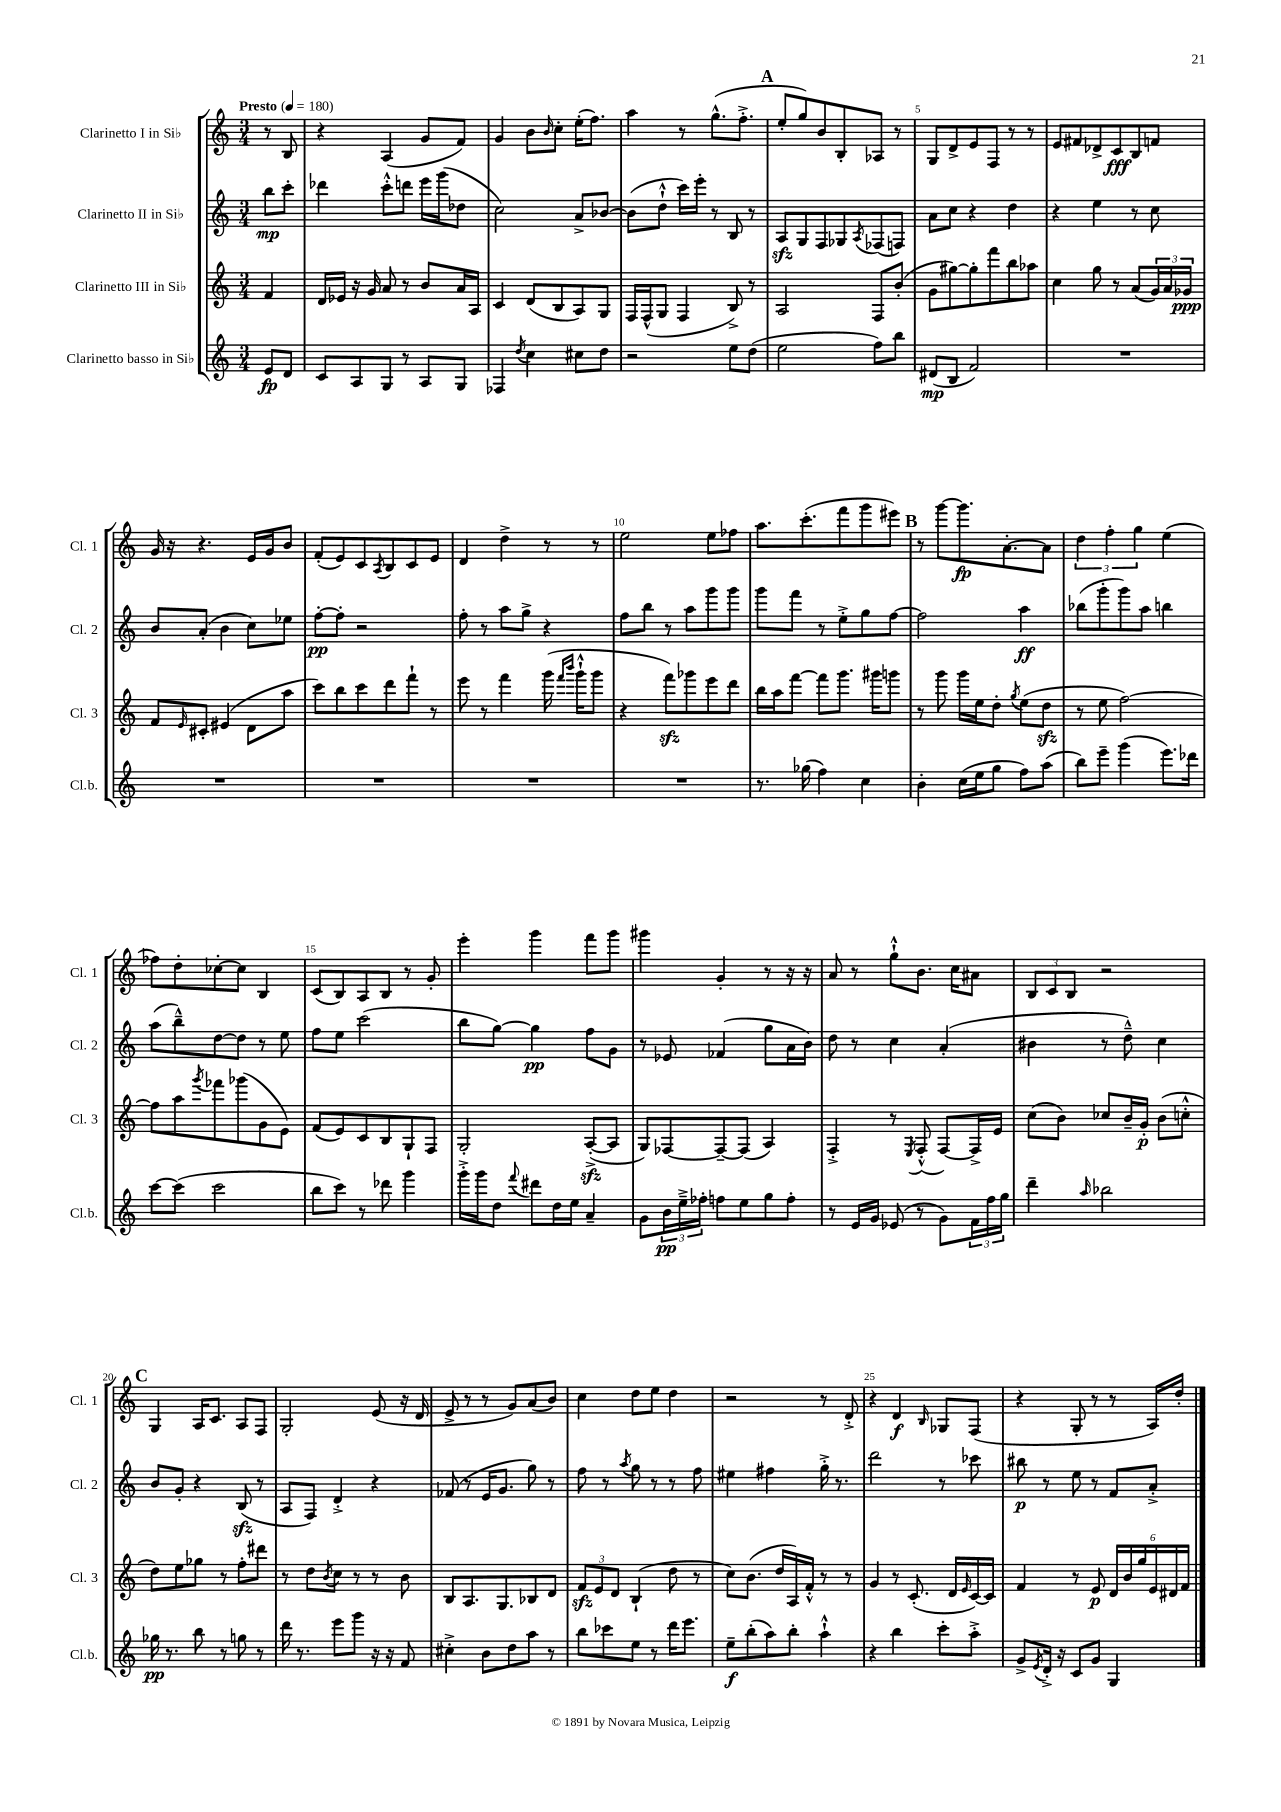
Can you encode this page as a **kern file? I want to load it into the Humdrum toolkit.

**kern	**kern	**kern	**kern
*staff4	*staff3	*staff2	*staff1
*clefG2	*clefG2	*clefG2	*clefG2
*k[]	*k[]	*k[]	*k[]
*M3/4	*M3/4	*M3/4	*M3/4
*MM180	*MM180	*MM180	*MM180
8e	4f	8bb	8r
8d	.	8ccc'	8B
=	=	=	=
8c	16d	4ddd-	4r
.	16e-	.	.
8A	16r	.	.
.	16g	.	.
8G	8a	8ccc'^^	(4A
8r	8r	8ddd	.
8A	8b	16eee	8g
.	.	(16ggg	.
8G	16a	8dd-	8f)
.	16A	.	.
=	=	=	=
4F-	4c	2cc)	4g
8qdd	.	.	.
4cc	(8d	.	8b
.	.	.	16qqb
.	8B	.	8cc'
8cc#	8A)	8a^	(16ee'
.	.	.	8.ff)
8dd	8G	[8b-	.
=	=	=	=
2r	16F	(8b-]	4aa
.	(16F^^	.	.
.	8G	8dd`^^	.
.	4F	16ccc)	8r
.	.	16eee'	.
.	.	8r	(8.gg^^
8ee	8B^)	8B	.
.	.	.	8.ff'^
(8dd	8r	8r	.
=	=	=	=
2ee	2A	8A	8ee'
.	.	8G	8gg)
.	.	8F	8b
.	.	8G-	8B'
.	.	8qA	.
8ff)	8F	(8F-	8A-
8bb	(8b'	8F)	8r
=	=	=	=
(8d#	8g	8a	8G
8B	[8gg#)	8cc	8d^
2f)	8gg#']	4r	8e
.	8fff	.	8F
.	8bb	4dd	8r
.	8aa-	.	8r
=	=	=	=
2.r	4cc	4r	8e
.	.	.	8f#
.	8gg	4ee	8d-^
.	8r	.	8c
.	(8a	8r	8B
.	24g)	8cc	8f
.	24a	.	.
.	24g-	.	.
=	=	=	=
2.r	8f	8b	16g
.	.	.	16r
.	16qqe	.	.
.	8c#'	(8a'	4.r
.	(4e#	4b	.
.	8d	8cc)	16e
.	.	.	16g
.	8aa	8ee-	8b
=	=	=	=
2.r	8ccc)	[8ff'	(8f'
.	8bb	8ff']	8e)
.	8ccc	2r	8c
.	.	.	8qA
.	8ddd	.	8B
.	8fff`	.	8c
.	8r	.	8e
=	=	=	=
2.r	8eee	8ff'	4d
.	8r	8r	.
.	4fff	8aa	4dd^
.	.	8gg^	.
.	(16ggg	4r	8r
.	16qqfff	.	.
.	16qqbbb	.	.
.	16ggg`^^	.	.
.	8ggg	.	8r
=	=	=	=
2.r	4r	8ff	2ee
.	.	8bb	.
.	8fff)	8r	.
.	8ggg-	8aa	.
.	8eee	8ggg	8ee
.	8ddd	8ggg	8ff-
=	=	=	=
8.r	16bb	8ggg	8.aa
.	16aa	.	.
.	[8fff	8fff	.
(16gg-	.	.	(8.ccc'
4ff)	8fff]	8r	.
.	8.ggg	8ee'^	8fff
4cc	.	8gg	8ggg
.	16ggg#	.	.
.	8ggg	[8ff	8eee#)
=	=	=	=
4b'	8r	2ff]	8r
.	8ggg	.	[8ggg
(16cc	16ggg	.	8.ggg]
16ee	16ee	.	.
8gg	8dd'	.	.
.	.	.	[8.a'
.	8qgg	.	.
8ff)	(8ee	4aa	.
(8aa	8dd	.	8a]
=	=	=	=
8bb)	8r	(8bb-	6dd
8eee~	8ee	8ggg'	.
.	.	.	6ff'
(4ggg	[2ff)	8ggg)	.
.	.	.	6gg
.	.	8aa	.
8.eee)	.	4bb	(4ee
16ddd-	.	.	.
=	=	=	=
[8ccc	8ff]	(8aa	8ff-)
(8ccc]	8aa	8bb~^^)	8dd'
.	8qggg	.	.
2ccc	8fff-	[8dd	[8cc-'
.	(8ggg-	8dd]	8cc-]
.	8g	8r	4B
.	8e)	8ee	.
=	=	=	=
8bb	(8f	8ff	(8c
8ccc)	8e)	8ee	8B)
8r	8c	(2ccc	8A
8ddd-	8B	.	8B
4ggg	8G`	.	8r
.	8F	.	8g'
=	=	=	=
16ggg'^	2G'	8bb	4eee'
16ggg	.	.	.
8dd	.	[8gg)	.
8qqfff	.	.	.
8ddd#	.	4gg]	4ggg
16dd	.	.	.
16ee	.	.	.
4a~	([8A'^	8ff	8fff
.	8A]	8g	8ggg
=	=	=	=
8g	8G)	8r	4ggg#
24b	[8F-	8e-	.
24ee~^	.	.	.
24ff-'	.	.	.
8ff	8F-~_	(4f-	4g'
8ee	(8F-]	.	.
8gg	4A)	8gg	8r
8ff'	.	16a	16r
.	.	16b)	16r
=	=	=	=
8r	4F'^	8dd	8a
16e	.	8r	8r
16g	.	.	.
(8e-	8r	4cc	8gg`^^
.	8qE	.	.
8r	(8F'^^	.	8.b
8g)	[8F)	(4a'	.
.	.	.	16cc
24f	16F^]	.	8a#
24ff	.	.	.
.	16e	.	.
24gg	.	.	.
=	=	=	=
4ddd~	(8cc	4b#	12B
.	.	.	12c
.	8b)	.	.
.	.	.	12B
16qqaa	.	.	.
2bb-	8cc-	8r	2r
.	16b~	8dd~^^)	.
.	16g'	.	.
.	(8b	4cc	.
.	8cc'^^	.	.
=	=	=	=
16gg-	8dd)	8b	4G
8.r	.	.	.
.	8ee	8g'	.
8bb	8gg-	4r	16A
.	.	.	8.c
8r	8r	.	.
8gg	8ff'	(8B	8A
8r	8ddd#	8r	8F
=	=	=	=
16ddd	8r	8A	2G'
8.r	.	.	.
.	8dd	8F)	.
.	8qb	.	.
8eee	8cc	4d'^	.
8ggg	8r	.	.
16r	8r	4r	(8e
16r	.	.	.
8f	8b	.	16r
.	.	.	16d
=	=	=	=
4cc#'^	8B	(8f-	8e^
.	8.A	8r	8r
8b	.	16e	8r
.	8.G	8.g	.
8dd	.	.	8g)
8aa	8B-	8gg)	(8a
8r	8d	8r	8b)
=	=	=	=
8bb	12f	8ff	4cc
.	12e	.	.
8ccc-	.	8r	.
.	12d	.	.
.	.	8qaa	.
8ee	(4B`	8gg	8dd
8r	.	8r	8ee
16ddd	8dd	8r	4dd
8.eee	.	.	.
.	8r	8ff	.
=	=	=	=
8ee~	8cc)	4ee#	2r
(8bb'	(8.b	.	.
8aa)	.	4ff#	.
.	16dd	.	.
8bb'	16A)	.	.
.	16f'^^	.	.
4aa`^^	8r	16gg'^	8r
.	.	8.r	.
.	8r	.	8d'^
=	=	=	=
4r	4g	2ddd	4r
4bb	8r	.	4d
.	(8.c'	.	.
.	.	.	16qqB
8ccc'	.	8r	8G-
.	16d	.	.
.	16qqe	.	.
8aa'^	[16c)	8ccc-	(8F
.	16c]	.	.
=	=	=	=
8g^	4f	8bb#	4r
8qe	.	.	.
16d'^	.	8r	.
16r	.	.	.
8c	8r	8ee	8G'
8g	8e	8r	8r
4G	24d	8f	8r
.	24b	.	.
.	24gg	.	.
.	24e	8a'^	16A)
.	24d#	.	.
.	.	.	16dd'
.	24f	.	.
==	==	==	==
*-	*-	*-	*-
